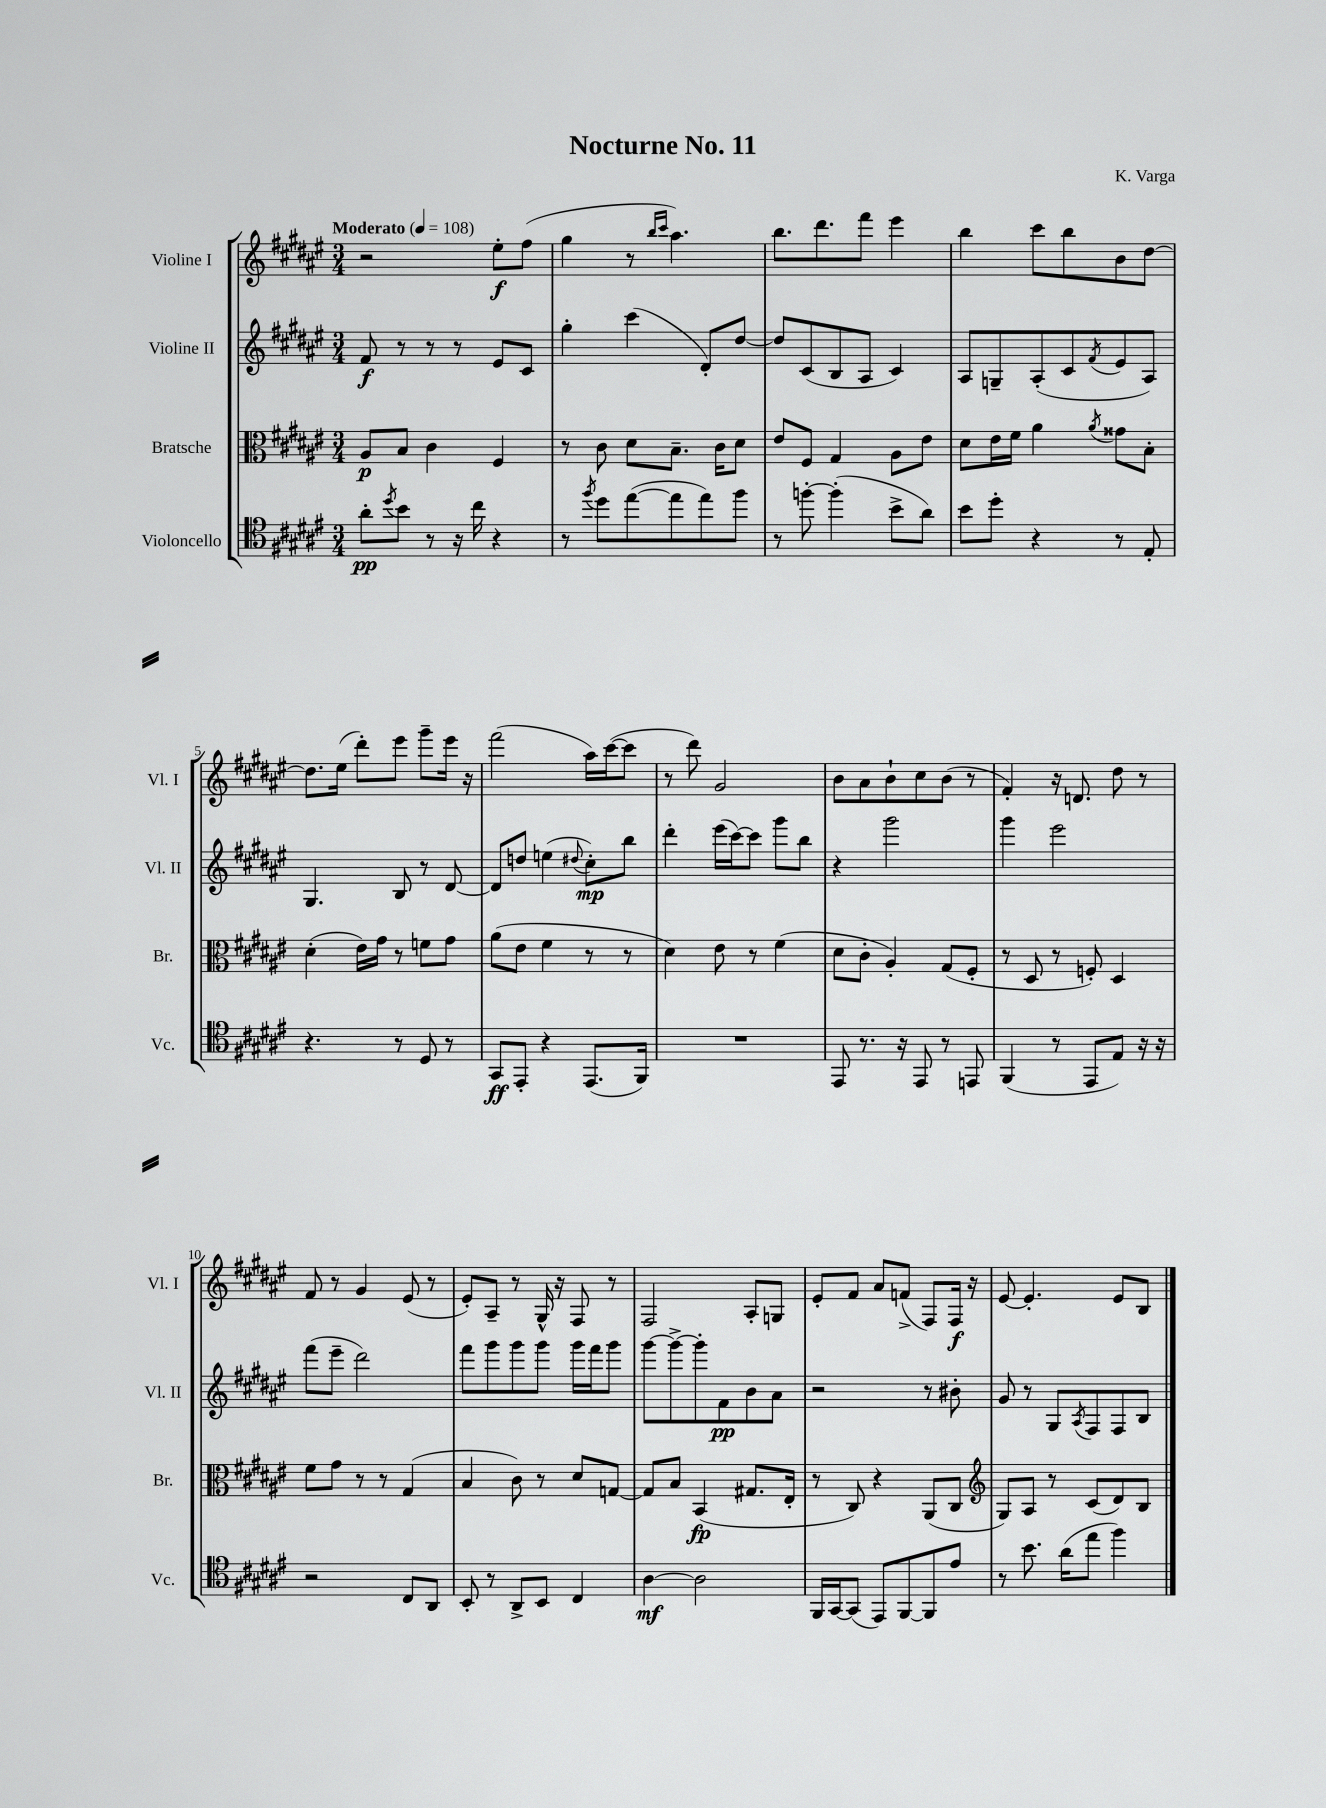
\header { title = "Nocturne No. 11" composer = "K. Varga" }
<<
\new StaffGroup <<
\new Staff = "s0" \with { instrumentName = "Violine I" shortInstrumentName = "Vl. I" } {
    \clef treble \key fis \major \numericTimeSignature \time 3/4 \tempo "Moderato" 4 = 108
    r2 eis''8-.\f fis''8( |
    gis''4 r8 \grace { b''16 cis'''16 } ais''4.) |
    b''8. dis'''8. fis'''8 eis'''4 |
    b''4 cis'''8 b''8 b'8 dis''8~ |
    dis''8. eis''16( dis'''8-.) eis'''8 gis'''8-- eis'''16 r16 |
    fis'''2( ais''16) cis'''16~( cis'''8 |
    r8 dis'''8) gis'2 |
    b'8 ais'8 b'8-! cis''8 b'8( r8 |
    fis'4-.) r16 d'8. dis''8 r8 |
    fis'8 r8 gis'4 eis'8( r8 |
    eis'8-.) ais8-- r8 gis16-^ r16 fis8 r8 |
    fis2 ais8-. g8 |
    eis'8-. fis'8 ais'8 f'8->( fis8) fis16\f r16 |
    eis'8~ eis'4.-. eis'8 b8 \bar "|." |
}
\new Staff = "s1" \with { instrumentName = "Violine II" shortInstrumentName = "Vl. II" } {
    \clef treble \key fis \major \numericTimeSignature \time 3/4
    fis'8\f r8 r8 r8 eis'8 cis'8 |
    gis''4-. cis'''4( dis'8-.) dis''8~ |
    dis''8 cis'8( b8 ais8 cis'4) |
    ais8 g8-- ais8-.( cis'8 \acciaccatura { fis'8 } eis'8 ais8) |
    gis4. b8 r8 dis'8~ |
    dis'8 d''8 e''4( \appoggiatura { dis''8 } cis''8-.\mp) b''8 |
    dis'''4-. eis'''16( cis'''16~) cis'''8 gis'''8 b''8 |
    r4 gis'''2 |
    gis'''4 eis'''2 |
    fis'''8( eis'''8-- dis'''2) |
    fis'''8 gis'''8 gis'''8 gis'''8 gis'''16 fis'''16 gis'''8 |
    gis'''8~ gis'''8~-> gis'''8-. fis'8\pp b'8 ais'8 |
    r2 r8 bis'8-. |
    gis'8 r8 gis8 \acciaccatura { ais8 } fis8 fis8 b8 \bar "|." |
}
\new Staff = "s2" \with { instrumentName = "Bratsche" shortInstrumentName = "Br." } {
    \clef alto \key fis \major \numericTimeSignature \time 3/4
    ais8\p b8 cis'4 fis4 |
    r8 cis'8 dis'8 b8.-- cis'16 dis'8 |
    eis'8 fis8 gis4 ais8 eis'8 |
    dis'8 eis'16 fis'16 ais'4 \acciaccatura { ais'8 } gisis'8 b8-. |
    dis'4-.( eis'16) gis'16 r8 f'8 gis'8 |
    ais'8( eis'8 fis'4 r8 r8 |
    dis'4) eis'8 r8 fis'4( |
    dis'8 cis'8-. ais4-.) gis8( fis8-. |
    r8 dis8 r8 f8-.) dis4 |
    fis'8 gis'8 r8 r8 gis4( |
    b4 cis'8) r8 dis'8 g8~ |
    g8 b8 b,4\fp( gis8. eis16-. |
    r8 cis8) r4 ais,8( cis8 |
    \clef treble gis8) ais8 r8 cis'8( dis'8) b8 \bar "|." |
}
\new Staff = "s3" \with { instrumentName = "Violoncello" shortInstrumentName = "Vc." } {
    \clef tenor \key fis \major \numericTimeSignature \time 3/4
    ais'8-.\pp \acciaccatura { dis''8 } b'8 r8 r16 cis''16 r4 |
    r8 \acciaccatura { fis''8 } dis''8 eis''8~( eis''8 eis''8) fis''8 |
    r8 f''8~-. f''4-.( b'8-> ais'8) |
    b'8 dis''8-. r4 r8 eis8-. |
    r4. r8 dis8 r8 |
    gis,8\ff eis,8-. r4 eis,8.( fis,16) |
    R2. |
    eis,8 r8. r16 eis,8 r8 e,8 |
    fis,4( r8 eis,8 eis8) r16 r16 |
    r2 cis8 ais,8 |
    b,8-. r8 ais,8-> b,8 cis4 |
    ais4~\mf ais2 |
    fis,16 gis,16~ gis,8( eis,8) fis,8~ fis,8 eis'8 |
    r8 b'8. ais'16( eis''8 fis''4) \bar "|." |
}
>>
>>
